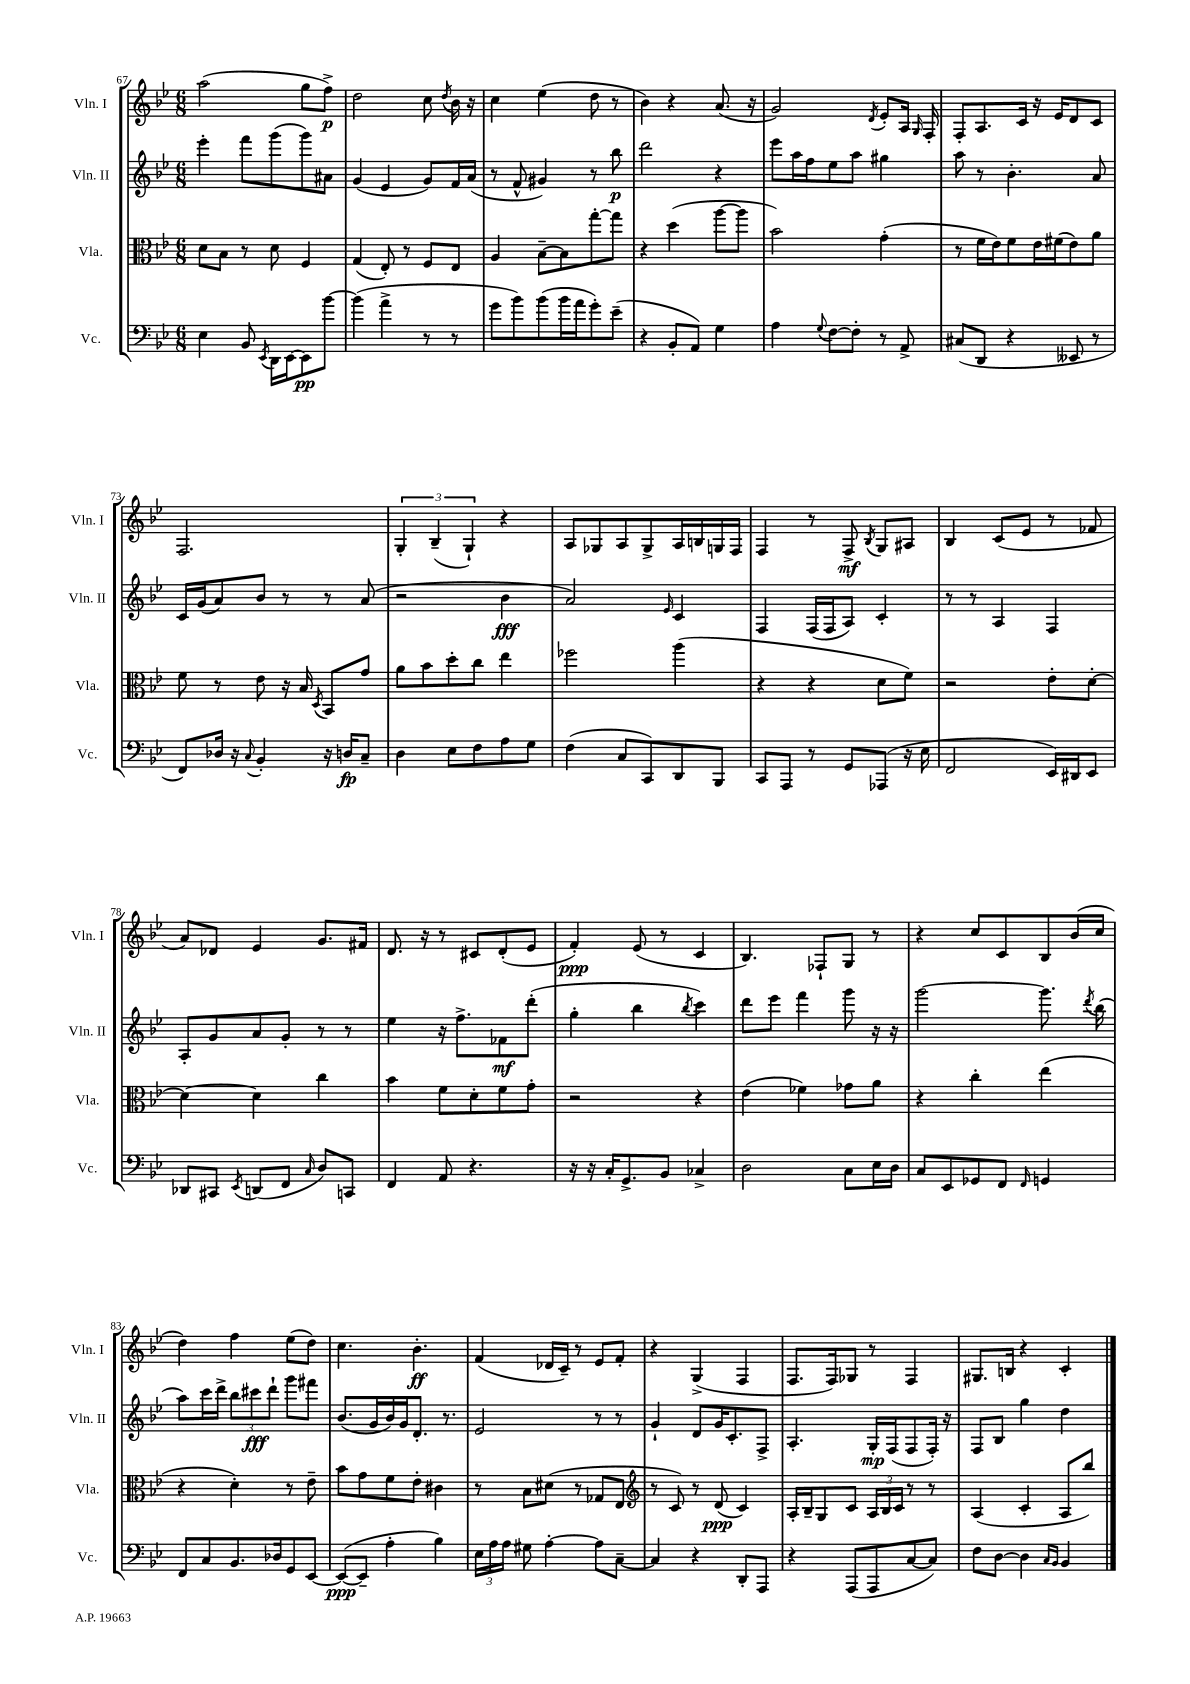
<<
\new StaffGroup <<
\new Staff = "s0" \with { instrumentName = "Vln. I" shortInstrumentName = "Vln. I" } {
    \clef treble \key bes \major \numericTimeSignature \time 6/8
    \autoBeamOff a''2( g''8[ f''8]->\p) |
    d''2 c''8 \acciaccatura { d''8 } bes'16 r16 |
    c''4 ees''4( d''8 r8 |
    bes'4) r4 a'8.( r16 |
    g'2) \acciaccatura { d'8 } ees'8[-. a16] \grace { g16 } f16-. |
    f8[-. a8. c'16] r16 ees'16[ d'8 c'8] |
    f2. |
    \tuplet 3/2 { g4-. bes4--( g4-!) } r4 |
    a8[ ges8 a8 ges8-> a16 b16 g16 f16] |
    f4 r8 f8->\mf \acciaccatura { bes8 } g8[ ais8] |
    bes4 c'8[( ees'8] r8 fes'8 |
    a'8[) des'8] ees'4 g'8.[ fis'16] |
    d'8. r16 r8 cis'8[ d'8-.( ees'8] |
    f'4-.\ppp) ees'8( r8 c'4 |
    bes4.) fes8[-! g8] r8 |
    r4 c''8[ c'8 bes8 bes'16( c''16] |
    d''4) f''4 ees''8[( d''8]) |
    c''4. bes'4.-.\ff |
    f'4( des'16[ c'16]--) r8 ees'8[ f'8]-. |
    r4 g4->( f4 |
    f8.[ f16) ges8] r8 f4 |
    gis8.[ b16] r4 c'4-. \bar "|." |
}
\new Staff = "s1" \with { instrumentName = "Vln. II" shortInstrumentName = "Vln. II" } {
    \clef treble \key bes \major \numericTimeSignature \time 6/8
    \autoBeamOff ees'''4-. f'''8[ g'''8( g'''8) ais'8] |
    g'4( ees'4 g'8[) f'16 a'16]( |
    r8 f'8-^ gis'4) r8 bes''8\p |
    d'''2 r4 |
    ees'''8[ a''16 f''16 ees''8 a''8] gis''4 |
    a''8 r8 bes'4.-. a'8 |
    c'16[ g'16( a'8) bes'8] r8 r8 a'8( |
    r2 bes'4\fff |
    a'2) \grace { ees'16 } c'4 |
    f4 f16[( f16 a8]) c'4-. |
    r8 r8 a4 f4 |
    a8[-. g'8 a'8 g'8]-. r8 r8 |
    ees''4 r16 f''8.[-> fes'8\mf d'''8]-.( |
    g''4-. bes''4 \acciaccatura { bes''8 } c'''4) |
    d'''8[ ees'''8] f'''4 g'''8 r16 r16 |
    g'''2~ g'''8. \acciaccatura { d'''8 } bes''16( |
    a''8[) c'''16 d'''16]-> \tuplet 3/2 { bes''8[ cis'''8\fff d'''8]-! } g'''8[ fis'''8] |
    bes'8.[( g'16 bes'16) g'16 d'8.]-. r8. |
    ees'2 r8 r8 |
    g'4-! d'8[ g'16 c'8.-. f8]-> |
    a4.-. g16[-.\mp f16( f8 f16]-.) r16 |
    f8[ bes8] g''4 d''4 \bar "|." |
}
\new Staff = "s2" \with { instrumentName = "Vla." shortInstrumentName = "Vla." } {
    \clef alto \key bes \major \numericTimeSignature \time 6/8
    \autoBeamOff d'8[ bes8] r8 d'8 f4 |
    g4( ees8-.) r8 f8[ ees8] |
    a4 bes8[~-- bes8 g''8~-. g''8] |
    r4 d''4( a''8[~ a''8] |
    bes'2) g'4-.( |
    r8 f'16[ ees'16) f'8 ees'16 fis'16( ees'8) a'8] |
    f'8 r8 ees'8 r16 bes16 \acciaccatura { d8 } bes,8[ g'8] |
    a'8[ bes'8 d''8-. c''8] ees''4 |
    fes''2 a''4( |
    r4 r4 d'8[ f'8]) |
    r2 ees'8[-. d'8]~-. |
    d'4~ d'4 c''4 |
    bes'4 f'8[ d'8-. f'8 g'8]-. |
    r2 r4 |
    ees'4( fes'4) ges'8[ a'8] |
    r4 c''4-. ees''4( |
    r4 d'4-.) r8 ees'8-- |
    bes'8[ g'8 f'8 ees'8]-. cis'4 |
    r8 bes8[ dis'8]( r8 ges8[ ees8] |
    \clef treble r8 c'8) r8 d'8\ppp( c'4) |
    a16[-. bes16-- g8 c'8] \tuplet 3/2 { a16[ bes16 c'16] } r8 r8 |
    a4( c'4-. a8[ bes''8]) \bar "|." |
}
\new Staff = "s3" \with { instrumentName = "Vc." shortInstrumentName = "Vc." } {
    \clef bass \key bes \major \numericTimeSignature \time 6/8
    \autoBeamOff ees4 bes,8 \acciaccatura { ees,8 } d,16[ ees,16~ ees,8\pp bes'8]~ |
    bes'4( a'4-> r8 r8 |
    g'8[ bes'8) bes'8( bes'16 a'16 g'8-.) ees'8]--( |
    r4 bes,8[-. a,8]) g4 |
    a4 \appoggiatura { g8 } f8[~ f8]-. r8 a,8-> |
    cis8[( d,8] r4 eeses,8 r8 |
    f,8[) des16] r16 \appoggiatura { c8 } bes,4-. r16 d16[\fp c8]-- |
    d4 ees8[ f8 a8 g8] |
    f4( c8[ c,8) d,8 bes,,8] |
    c,8[ a,,8] r8 g,8[ aes,,8]( r16 ees16 |
    f,2 ees,16[) dis,16 ees,8] |
    des,8[ cis,8] \acciaccatura { ees,8 } d,8[( f,8] \grace { c16 } d8[) c,8] |
    f,4 a,8 r4. |
    r16 r16 c16[-. g,8.-> bes,8] ces4-> |
    d2 c8[ ees16 d16] |
    c8[ ees,8 ges,8 f,8] \grace { f,16 } g,4 |
    f,8[ c8 bes,8. des16 g,8 ees,8]~ |
    ees,8[~\ppp( ees,8]-- a4-. bes4) |
    \tuplet 3/2 { ees16[ a16 a16] } gis8 a4~-. a8[ c8]~-- |
    c4 r4 d,8[-. a,,8] |
    r4 a,,8[( a,,8 c8~ c8]) |
    f8[ d8]~ d4 \grace { c16[ bes,16] } bes,4 \bar "|." |
}
>>
>>
\layout { \context { \Score currentBarNumber = #67 } }
